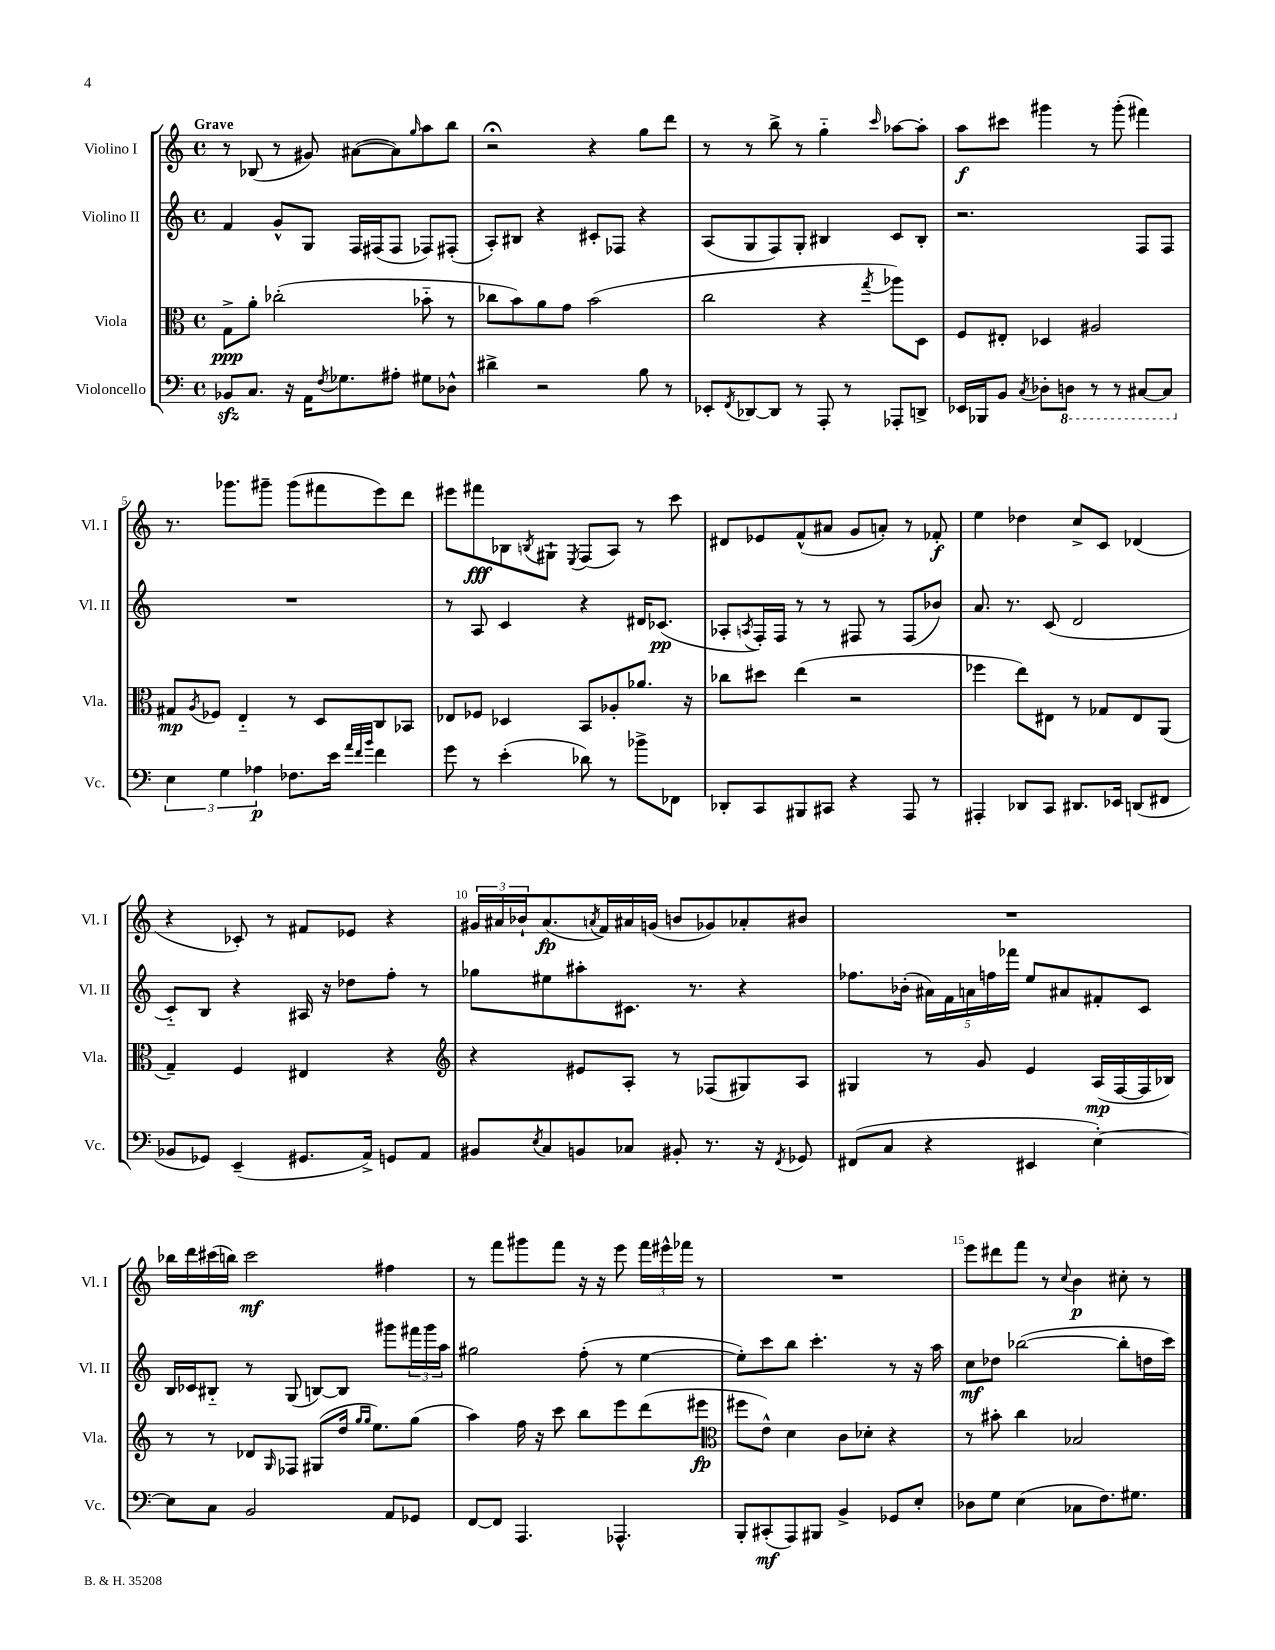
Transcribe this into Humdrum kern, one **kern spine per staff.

**kern	**dynam	**kern	**dynam	**kern	**dynam	**kern	**dynam
*part4	*part4	*part3	*part3	*part2	*part2	*part1	*part1
*staff4	*staff4	*staff3	*staff3	*staff2	*staff2	*staff1	*staff1
*I"Violoncello	*	*I"Viola	*	*I"Violino II	*	*I"Violino I	*
*I'Vc.	*	*I'Vla.	*	*I'Vl. II	*	*I'Vl. I	*
*clefF4	*	*clefC3	*	*clefG2	*	*clefG2	*
*k[]	*	*k[]	*	*k[]	*	*k[]	*
*M4/4	*	*M4/4	*	*M4/4	*	*M4/4	*
*met(c)	*	*met(c)	*	*met(c)	*	*met(c)	*
=1	=1	=1	=1	=1	=1	=1	=1
!	!	!	!	!	!	!LO:TX:a:B:t=Grave	!
8BB-Xzz/L	.	8G^\L	ppp	4f/	.	8r	.
8.C/J	.	8a'\J	.	.	.	(8B-X/	.
.	.	(2cc-X'\	.	8g^^/L	.	8r	.
16r	.	.	.	.	.	.	.
16AA\KL	.	.	.	8G/J	.	8g#X/)	.
8qF/	.	.	.	.	.	.	.
8.G-X\	.	.	.	.	.	.	.
.	.	.	.	16F/LL	.	([8a#X\L	.
.	.	.	.	(16F#X/J	.	.	.
8A#X'\J	.	.	.	8F#/J	.	8a#\])	.
.	.	.	.	.	.	16qqgg/	.
8G#X\L	.	8b-X\	.	8F-X/L)	.	8aa\	.
8D-X^^\J	.	8r	.	(8F#X'/J	.	8bb\J	.
=2	=2	=2	=2	=2	=2	=2	=2
4d#X^\	.	8cc-X\L	.	8A'/L)	.	2r;<	.
.	.	8b\)	.	8B#X/J	.	.	.
2r	.	8a\	.	4r	.	.	.
.	.	8g\J	.	.	.	.	.
.	.	(2b\	.	8c#X'/L	.	4r	.
.	.	.	.	8F-X/J	.	.	.
8B\	.	.	.	4r	.	8gg\L	.
8r	.	.	.	.	.	8ddd\J	.
=3	=3	=3	=3	=3	=3	=3	=3
8EE-X'/L	.	2cc\	.	(8A/L	.	8r	.
8qFF/	.	.	.	.	.	.	.
[8DD-X/	.	.	.	8G/	.	8r	.
8DD-/J]	.	.	.	8F/)	.	8bb^\	.
8r	.	.	.	8G'/J	.	8r	.
8AAA'/	.	4r	.	4B#X/	.	4gg\	.
8r	.	.	.	.	.	.	.
.	.	8qgg/	.	.	.	16qqccc/	.
8AAA-X'/L	.	8aa-X\L)	.	8c/L	.	[8aa-X\L	.
8DDn^/J	.	8D\J	.	8B#'/J	.	8aa-'\J]	.
=4	=4	=4	=4	=4	=4	=4	=4
16EE-X/LL	.	8F/L	.	2.r	.	8aa\L	f
16BBB-X/J	.	.	.	.	.	.	.
8BB/J	.	8E#X'/J	.	.	.	8ccc#X\J	.
8qC/	.	.	.	.	.	.	.
8D-X'\L	.	4D-X/	.	.	.	4ggg#X\	.
*8ba	*	*	*	*	*	*	*
8DDn\J	.	.	.	.	.	.	.
8r	.	2A#X/	.	.	.	8r	.
8r	.	.	.	.	.	(8ggg#'\	.
[8CC#X/L	.	.	.	8F/L	.	4fff#X\)	.
8CC#/J]	.	.	.	8F/J	.	.	.
!!LO:LB:g=z
=5	=5	=5	=5	=5	=5	=5	=5
*X8ba	*	*	*	*	*	*	*
6E\	.	8G#X/L	mp	1r	.	8.r	.
.	.	8qA/	.	.	.	.	.
.	.	8F-X/J	.	.	.	.	.
6G\	.	.	.	.	.	.	.
.	.	.	.	.	.	8.ggg-X\L	.
.	.	4E/	.	.	.	.	.
6A-X\	p	.	.	.	.	.	.
.	.	.	.	.	.	8ggg#X~\J	.
8.F-X\L	.	8r	.	.	.	(8ggg#\L	.
.	.	8D/L	.	.	.	8fff#X\	.
16e\Jk	.	.	.	.	.	.	.
32qqa/LLL	.	.	.	.	.	.	.
32qqf/	.	.	.	.	.	.	.
32qqb/JJJ	.	.	.	.	.	.	.
4f\	.	8C/	.	.	.	8eee\)	.
.	.	8BB-X/J	.	.	.	8ddd\J	.
=6	=6	=6	=6	=6	=6	=6	=6
8g\	.	8E-X/L	.	8r	.	8eee#X\L	.
8r	.	8F-X/J	.	8A/	.	8fff#X\	fff
(4e'\	.	4D-X/	.	4c/	.	8B-X\	.
.	.	.	.	.	.	8qBn/	.
.	.	.	.	.	.	8G#X`\J	.
.	.	.	.	.	.	8qE/	.
8d-X\)	.	8BB/L	.	4r	.	(8F/L	.
8r	.	8A-X'/	.	.	.	8A/J)	.
8b-X^\L	.	8.a-X/J	.	16d#X/KL	.	8r	.
.	.	.	.	(8.c-X/J	pp	.	.
8FF-X\J	.	.	.	.	.	8ccc\	.
.	.	16r	.	.	.	.	.
=7	=7	=7	=7	=7	=7	=7	=7
8DD-X'/L	.	8cc-X\L	.	8A-X'/L	.	8d#X/L	.
.	.	.	.	8qAn/	.	.	.
8CC/	.	8dd#X\J	.	16F'/L)	.	8e-X/	.
.	.	.	.	16F/JJ	.	.	.
8BBB#X/	.	(4ee\	.	8r	.	(8f^^/	.
8CC#X/J	.	.	.	8r	.	8a#X/J	.
4r	.	2r	.	8F#X/	.	8g/L	.
.	.	.	.	8r	.	8an'/J)	.
8AAA/	.	.	.	(8F#/L	.	8r	.
8r	.	.	.	8b-X/J)	.	8f-X'/	f
=8	=8	=8	=8	=8	=8	=8	=8
4AAA#X'/	.	4ff-X\	.	8.a/	.	4ee\	.
.	.	.	.	8.r	.	.	.
8DD-X/L	.	8ee\L)	.	.	.	4dd-X\	.
8CC/J	.	8E#X\J	.	(8c/	.	.	.
8.DD#X/L	.	8r	.	2d/	.	8cc^/L	.
.	.	8G-X/L	.	.	.	8c/J	.
16EE-X/Jk	.	.	.	.	.	.	.
(8DDn/L	.	8E#/	.	.	.	(4d-X/	.
8FF#X/J	.	(8AA/J	.	.	.	.	.
!!LO:LB:g=z
=9	=9	=9	=9	=9	=9	=9	=9
8BB-X/L	.	4G~/)	.	8c/L)	.	4r	.
8GG-X/J)	.	.	.	8B/J	.	.	.
(4EE~/	.	4F/	.	4r	.	8c-X'/)	.
.	.	.	.	.	.	8r	.
8.GG#X/L	.	4E#X/	.	16A#X/	.	8f#X/L	.
.	.	.	.	16r	.	.	.
.	.	.	.	8dd-X\L	.	8e-X/J	.
16AA^/Jk)	.	.	.	.	.	.	.
8GGn/L	.	4r	.	8ff'\J	.	4r	.
8AA/J	.	.	.	8r	.	.	.
=10	=10	=10	=10	=10	=10	=10	=10
*	*	*clefG2	*	*	*	*	*
8BB#X/L	.	4r	.	8gg-X\L	.	24g#X/LL	.
.	.	.	.	.	.	24a#X/	.
.	.	.	.	.	.	24b-X`/J	.
8qE/	.	.	.	.	.	.	.
8C/	.	.	.	8ee#X\	.	(8.a#/	fp
8BBn/	.	8e#X/L	.	8aa#X'\	.	.	.
.	.	.	.	.	.	8qan/	.
.	.	.	.	.	.	16f/L)	.
8C-X/J	.	8A'/J	.	8.c#X\J	.	16a#X/	.
.	.	.	.	.	.	(16gn/JJ	.
8BB#X'/	.	8r	.	.	.	8bn/L	.
.	.	.	.	8.r	.	.	.
8.r	.	(8F-X/L	.	.	.	8g-X/)	.
.	.	8G#X/)	.	4r	.	8a-X'/	.
16r	.	.	.	.	.	.	.
8qFF/	.	.	.	.	.	.	.
8GG-X/	.	8A/J	.	.	.	8b#X/J	.
=11	=11	=11	=11	=11	=11	=11	=11
(8FF#X/L	.	4G#X/	.	8.ff-X\L	.	1r	.
8C/J	.	.	.	.	.	.	.
.	.	.	.	(16b-X'\Jk	.	.	.
4r	.	8r	.	20a#X\LL)	.	.	.
.	.	.	.	20f\	.	.	.
.	.	.	.	20an\	.	.	.
.	.	8g/	.	.	.	.	.
.	.	.	.	20ffn\	.	.	.
.	.	.	.	20fff-X\JJ	.	.	.
4EE#X/	.	4e/	.	8ee/L	.	.	.
.	.	.	.	8a#X/	.	.	.
[4E'\)	.	(16A/LL	mp	8f#X'/	.	.	.
.	.	[16F/	.	.	.	.	.
.	.	16F/]	.	8c/J	.	.	.
.	.	16B-X/JJ)	.	.	.	.	.
!!LO:LB:g=z
=12	=12	=12	=12	=12	=12	=12	=12
8E\L]	.	8r	.	16B/LL	.	16bb-X\LL	.
.	.	.	.	16c-X/J	.	16ddd\	.
8C\J	.	8r	.	8B#X/J	.	(16ccc#X\	.
.	.	.	.	.	.	16bbn\JJ)	.
2BB/	.	8d-X/L	.	8r	.	2ccc#\	mf
.	.	16qqG/	.	.	.	.	.
.	.	8F-X/J	.	(8G/	.	.	.
.	.	(8G#X/L	.	[8Bn/L)	.	.	.
.	.	16dd/Jk	.	8B/J]	.	.	.
.	.	16qqgg/LL	.	.	.	.	.
.	.	16qqgg/JJ	.	.	.	.	.
.	.	8.ee\L)	.	.	.	.	.
8AA/L	.	.	.	8ggg#X\L	.	4ff#X\	.
8GG-X/J	.	(8gg\J	.	24fff#X\L	.	.	.
.	.	.	.	24ggg#\	.	.	.
.	.	.	.	24aa\JJ	.	.	.
=13	=13	=13	=13	=13	=13	=13	=13
[8FF/L	.	4aa\)	.	2gg#X\	.	8r	.
8FF/J]	.	.	.	.	.	8fff\L	.
4.AAA/	.	16ff\	.	.	.	8ggg#X\	.
.	.	16r	.	.	.	.	.
.	.	8ccc\	.	.	.	8fff\J	.
.	.	8bb\L	.	(8ff'\	.	16r	.
.	.	.	.	.	.	16r	.
4.AAA-X^^/	.	8eee\	.	8r	.	8eee\	.
.	.	(8ddd\	.	[4ee\	.	24fff\LL	.
.	.	.	.	.	.	24eee#X^^\	.
.	.	.	.	.	.	24fff-X\JJ	.
.	.	8eee#X\J	fp	.	.	8r	.
=14	=14	=14	=14	=14	=14	=14	=14
*	*	*clefC3	*	*	*	*	*
8BBB'/L	.	8ff#X\L	.	8ee'\L])	.	1r	.
(8CC#X'/	mf	8e^^\J)	.	8ccc\	.	.	.
8AAA/)	.	4d\	.	8bb\J	.	.	.
8BBB#X/J	.	.	.	4.ccc'\	.	.	.
4BB^/	.	8c\L	.	.	.	.	.
.	.	8d-X'\J	.	.	.	.	.
8GG-X/L	.	4r	.	8r	.	.	.
8E'/J	.	.	.	16r	.	.	.
.	.	.	.	16aa\	.	.	.
=15	=15	=15	=15	=15	=15	=15	=15
8D-X\L	.	8r	.	8cc\L	mf	8eee\L	.
8G\J	.	8b#X'\	.	8dd-X\J	.	8ddd#X\	.
(4E\	.	4cc\	.	([2bb-X\	.	8fff\J	.
.	.	.	.	.	.	8r	.
.	.	.	.	.	.	8qqcc/	.
8C-X\L	.	2B-X/	.	.	.	4b\	p
8.F\)	.	.	.	.	.	.	.
.	.	.	.	8bb-'\L]	.	8cc#X'\	.
8.G#X\J	.	.	.	.	.	.	.
.	.	.	.	16ddn\L	.	8r	.
.	.	.	.	16ccc\JJ)	.	.	.
==	==	==	==	==	==	==	==
*-	*-	*-	*-	*-	*-	*-	*-
